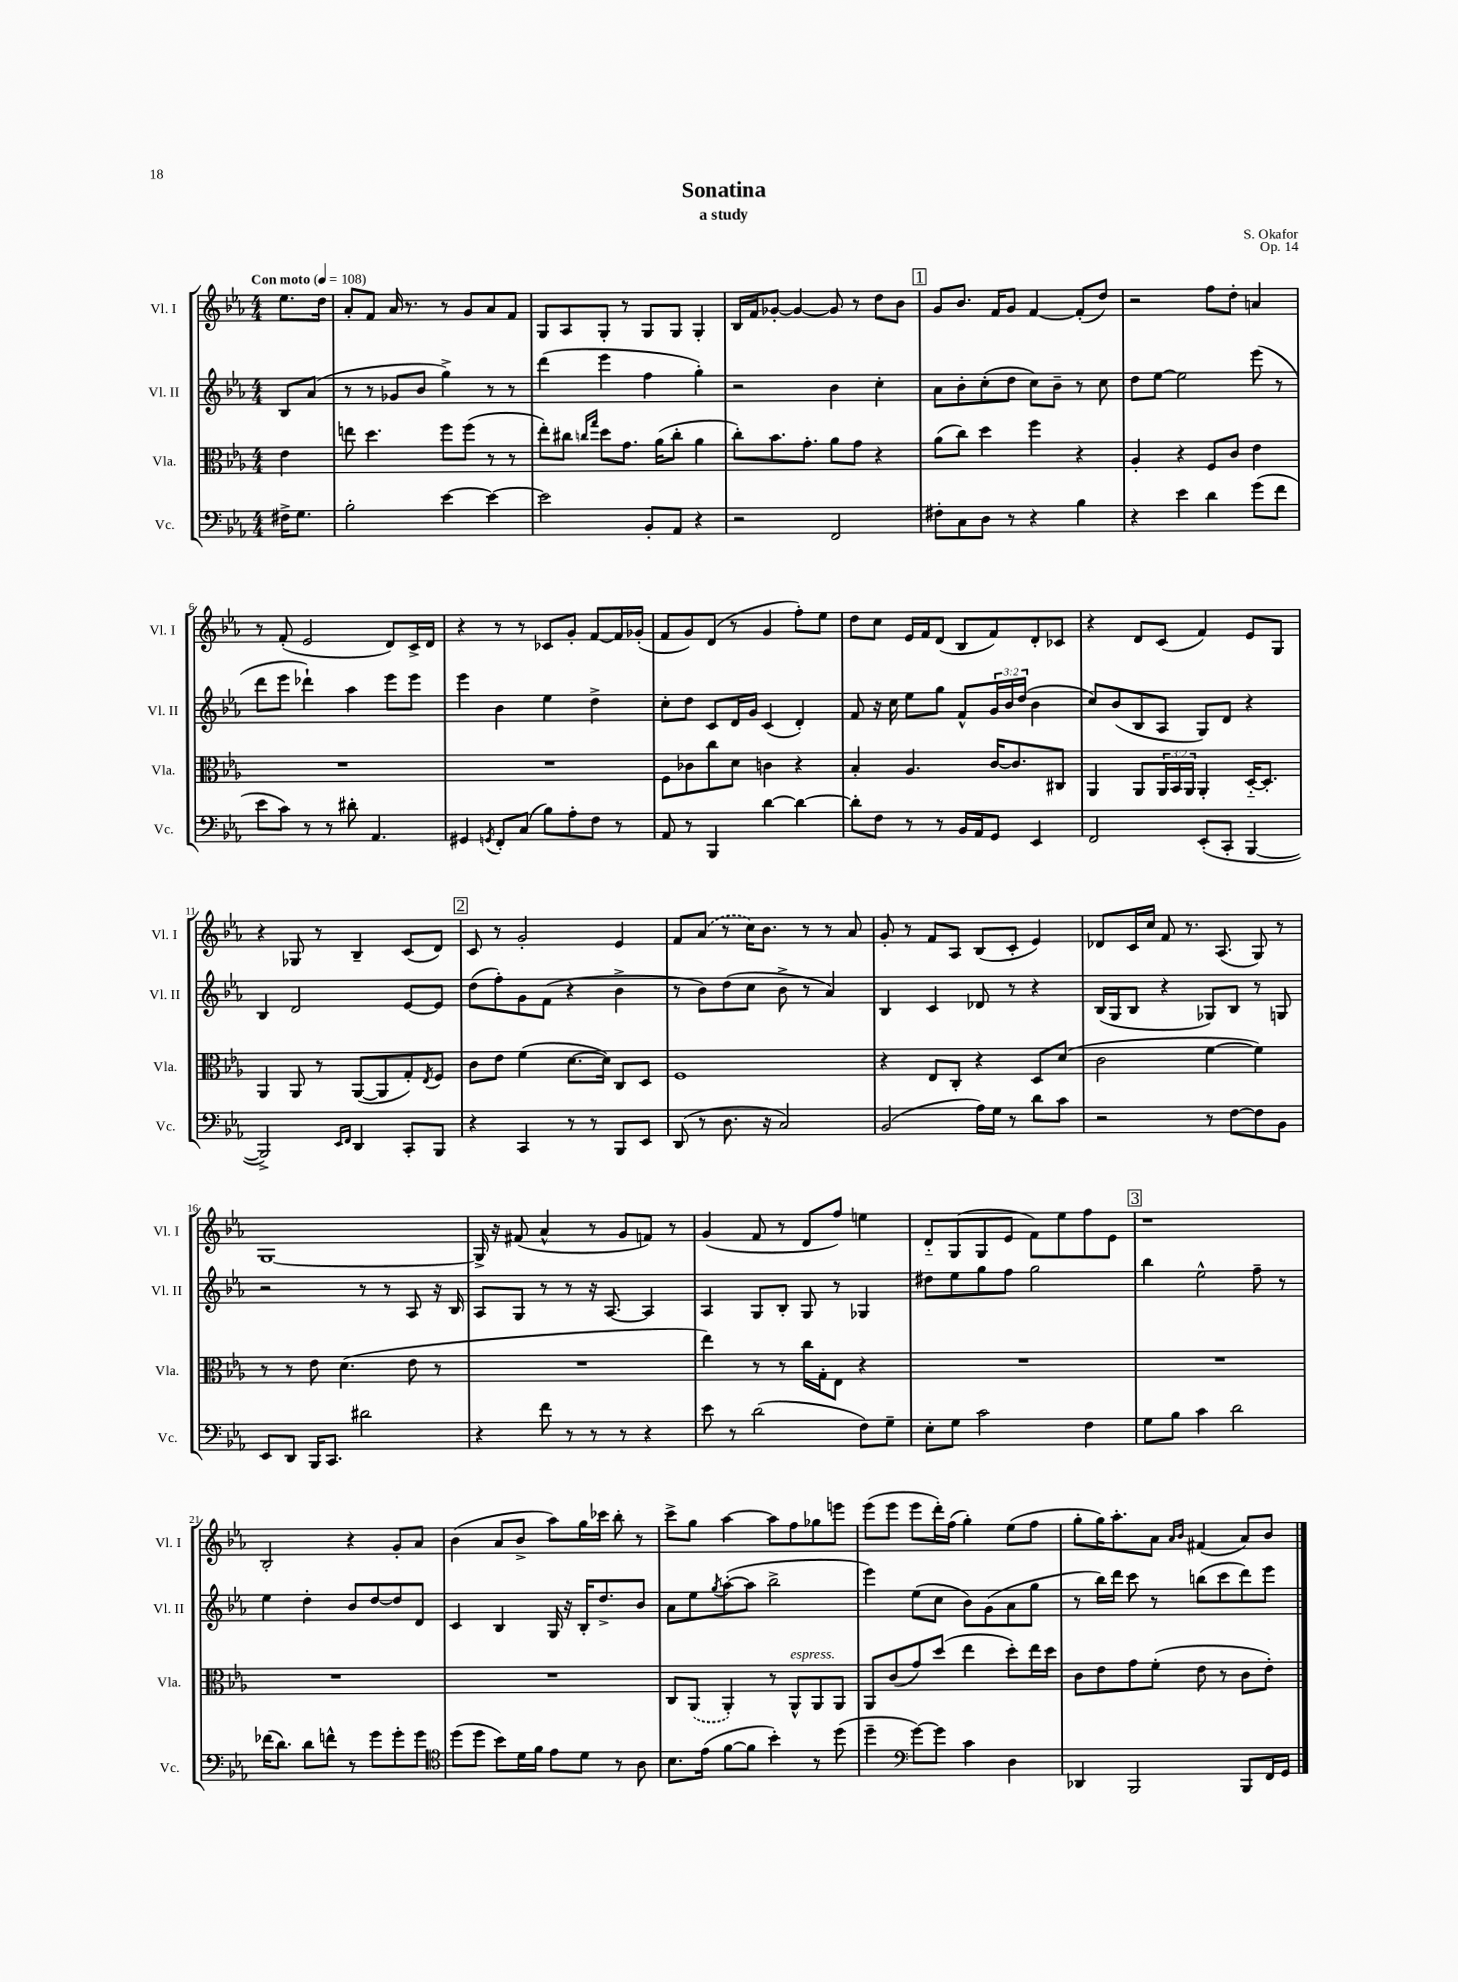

**kern	**kern	**kern	**kern
*part4	*part3	*part2	*part1
*staff4	*staff3	*staff2	*staff1
*I"Vc.	*I"Vla.	*I"Vl. II	*I"Vl. I
*I'Vc.	*I'Vla.	*I'Vl. II	*I'Vl. I
*clefF4	*clefC3	*clefG2	*clefG2
*k[b-e-a-]	*k[b-e-a-]	*k[b-e-a-]	*k[b-e-a-]
*M4/4	*M4/4	*M4/4	*M4/4
*MM108	*MM108	*MM108	*MM108
=	=	=	=
!	!	!	!LO:TX:a:B:t=Con moto
16F#X^\KL	4e-\	8B-/L	8.ee-\L
8.G\J	.	.	.
.	.	(8a-/J	.
.	.	.	16dd\Jk
=1	=1	=1	=1
2B-'\	8een\	8r	8a-'/L
.	4.dd\	8r	8f/J
.	.	8g-X/L	16a-/
.	.	.	8.r
.	.	8b-/J	.
[4e-\	8ff\L	4gg^\)	8r
.	(8ff\J	.	8g/L
4e-\_	8r	8r	8a-/
.	8r	8r	8f/J
=2	=2	=2	=2
2e-\]	8ee-'\L)	(4ddd\	8G/L
.	8cc#X\J	.	8A-/
.	16qqccn/LL	.	.
.	16qqgg/JJ	.	.
.	8dd\L	4eee-\	8G'/J
.	8.g\J	.	8r
8BB-'/L	.	4ff\	8G/L
.	(16a-\KL	.	.
8AA-/J	8cc'\J	.	8G/J
4r	4a-\	4gg'\)	4G'/
=3	=3	=3	=3
2r	8cc'\L)	2r	16B-/LL
.	.	.	16f/J
.	8.b-\	.	[8g-X'/J
.	.	.	4g-/_
.	8.g'\J	.	.
2FF/	8a-\L	4b-\	8g-/]
.	8g\J	.	8r
.	4r	4cc'\	8dd\L
.	.	.	8b-\J
!!LO:REH:place=s1:t=1
=4	=4	=4	=4
8F#X'\L	(8a-\L	8a-\L	8g/L
8C\	8cc\J)	8b-'\	8.b-/J
8D\J	4dd\	(8cc'\	.
.	.	.	16f/KL
8r	.	8dd\J	8g/J
4r	4ff\	8cc\L)	[4f/
.	.	8b-~\J	.
4B-\	4r	8r	(8f'/L]
.	.	8cc\	8dd/J)
=5	=5	=5	=5
4r	4A-'/	8dd\L	2r
.	.	[8ee-\J	.
4e-\	4r	2ee-\]	.
4d\	8F/L	.	8ff\L
.	8c/J	.	8dd'\J
(8g\L	4e-\	(8eee-\	4an/
8f\J	.	8r	.
!!LO:LB:g=z
=6	=6	=6	=6
8e-\L	1r	8ddd\L	8r
8c\J)	.	8eee-\J	(8f'/
8r	.	4ddd-X`\)	2e-/
8r	.	.	.
8d#X'\	.	4aa-\	.
4.AA-/	.	.	.
.	.	8eee-\L	8d/L)
.	.	8eee-\J	16c^/L
.	.	.	16d/JJ
=7	=7	=7	=7
4GG#X/	1r	4eee-\	4r
8qGGn/	.	.	.
8FF'/L	.	4b-\	8r
(8C/J	.	.	8r
8B-\L)	.	4ee-\	8c-X/L
8A-'\	.	.	8g'/J
8F\J	.	4dd^\	[8f/L
8r	.	.	16f/L]
.	.	.	(16g-X'/JJ
=8	=8	=8	=8
8AA-/	8F\L	8cc'\L	8f/L
8r	8c-X\	8dd\J	8g/)
4BBB-/	8cc\	8c/L	(8d/J
.	8d\J	16d/L	8r
.	.	16g/JJ	.
[4d\	4cn\	(4c/	4g/
4d\_	4r	4d'/)	8ff'\L)
.	.	.	8ee-\J
=9	=9	=9	=9
8d'\L]	4B-'/	8f/	8dd\L
8F\J	.	16r	8cc\J
.	.	16cc\	.
8r	4.A-/	8ee-\L	16e-/LL
.	.	.	16f/J
8r	.	8gg\J	(8d/J
16BB-/LL	.	8f^^/L	8B-/L
16AA-/J	.	.	.
8GG/J	[16c/KL	24g/L	8f/)
.	.	24b-/	.
.	8.c/]	.	.
.	.	(24dd/JJ	.
4EE-/	.	4b-\	8d'/
.	8C#X/J	.	8c-X/J
=10	=10	=10	=10
2FF/	4AA-/	8cc/L)	4r
.	.	(8b-/	.
.	8AA-/L	8B-/	8d/L
.	24AA-/L	8A-/J	(8c/J
.	24BB-/	.	.
.	24AA-/JJ	.	.
(8EE-'/L	4AA-'/	8G/L)	4f/)
8CC'/J	.	8d/J	.
[4BBB-/	[16D/KL	4r	8e-/L
.	8.D'/J]	.	.
.	.	.	8G/J
!!LO:LB:g=z
=11	=11	=11	=11
2BBB-^/])	4AA-/	4B-/	4r
.	8AA-/	2d/	8G-X/
.	8r	.	8r
16qqEE-/LL	.	.	.
16qqFF/JJ	.	.	.
4DD/	([8AA-/L	.	4B-~/
.	8AA-/]	.	.
8CC'/L	8G'/)	[8e-/L	(8c/L
.	8qE-/	.	.
8BBB-/J	8F/J	8e-/J]	8d/J)
!!LO:REH:place=s1:t=2
=12	=12	=12	=12
4r	8c\L	(8dd\L	8c/
.	8e-\J	8ff'\)	8r
4CC/	(4f\	8g\	2g'/
.	.	(8f\J	.
8r	[8.d\L	4r	.
8r	.	.	.
.	16d\Jk])	.	.
8BBB-/L	8C/L	4b-^\	4e-/
8EE-/J	8D/J	.	.
=13	=13	=13	=13
(8DD/	1F	8r	8f/L
8r	.	8b-\L)	(8a-/J
8.D\	.	(8dd\	8r
.	.	8cc\J	16cc\KL)
16r	.	.	8.b-\J
2C/)	.	8b-^\	.
.	.	8r	8r
.	.	4a-/)	8r
.	.	.	8a-/
=14	=14	=14	=14
(2BB-/	4r	4B-/	8g'/
.	.	.	8r
.	8E-/L	4c/	8f/L
.	8C'/J	.	8A-/J
16A-\LL)	4r	8d-X/	(8B-/L
16G\JJ	.	.	.
8r	.	8r	8c'/J
8d\L	8D/L	4r	4e-/)
8c\J	(8d/J	.	.
=15	=15	=15	=15
2r	2c\	(16B-/LL	8d-X/L
.	.	16G/J	.
.	.	8B-/J	16c/L
.	.	.	16cc/JJ
.	.	4r	8f/
.	.	.	8.r
8r	[4f\	8G-X/L)	.
.	.	.	(8.A-/
[8F\L	.	8B-/J	.
8F\]	4f\])	8r	8G/)
8BB-\J	.	8Gn/	8r
!!LO:LB:g=z
=16	=16	=16	=16
8EE-/L	8r	2r	[1G
8DD/J	8r	.	.
16BBB-/KL	8e-\	.	.
8.CC/J	.	.	.
.	(4.d\	.	.
2d#X\	.	8r	.
.	.	8r	.
.	8e-\	8A-/	.
.	8r	16r	.
.	.	16B-/	.
=17	=17	=17	=17
4r	1r	8A-/L	16G^/]
.	.	.	16r
.	.	8G/J	(8f#X/
8f\	.	8r	4a-^^/
8r	.	8r	.
8r	.	16r	8r
.	.	[8.A-/	.
8r	.	.	8g/L
4r	.	4A-/]	8fn/J)
.	.	.	8r
=18	=18	=18	=18
8e-\	4ee-\)	4A-/	(4g/
8r	.	.	.
(2d\	8r	8G/L	8f/
.	8r	8B-'/J	8r
.	16cc\LL	8G/	8d/L
.	16G'\J	.	.
.	8E-\J	8r	8ff/J)
8F\L)	4r	4G-X/	4een\
8G~\J	.	.	.
=19	=19	=19	=19
8E-'\L	1r	8dd#X\L	8d/L
8G\J	.	8ee-\	(8G/
2c\	.	8gg\	8G/
.	.	8ff\J	8e-/J
.	.	2gg\	8f\L)
.	.	.	8ee-\
4F\	.	.	8ff\
.	.	.	8e-\J
!!LO:REH:place=s1:t=3
=20	=20	=20	=20
8G\L	1r	4bb-\	1r
8B-\J	.	.	.
4c\	.	2ee-^^\	.
2d\	.	.	.
.	.	8ff~\	.
.	.	8r	.
!!LO:LB:g=z
=21	=21	=21	=21
(16f-X\KL	1r	4ee-\	2B-'/
8.d\J)	.	.	.
8d\L	.	4dd'\	.
8fn^^\J	.	.	.
8r	.	8b-/L	4r
8g\L	.	[8dd/	.
8g'\	.	8dd/]	8g'/L
8g\J	.	8d/J	8a-/J
=22	=22	=22	=22
*clefC4	*	*	*
(8dd\L	1r	4c/	(4b-\
8dd\J	.	.	.
8b-\L)	.	4B-/	8a-/L
16d\L	.	.	8b-^/J
16f\JJ	.	.	.
8e-\L	.	16G/	8aa-\L)
.	.	16r	.
8d\J	.	16B-'/KL	16gg\L
.	.	8.dd^/	16ccc-X\JJ
8r	.	.	8bb-'\
8A-\	.	8b-/J	8r
=23	=23	=23	=23
8.B-\L	8C/L	8a-\L	8ccc^\L
.	(8AA-/J	8ee-\	8gg\J
(16e-\Jk	.	.	.
.	.	8qgg/	.
[8f\L	4AA-'/)	([8aa-'\	[4aa-\
8f\J]	.	8aa-\J]	.
4b-'\)	8r	2bb-^\	8aa-\L]
!	!LO:TX:a:i:t=espress.	!	!
.	8AA-^^/L	.	8ff\
8r	8AA-/	.	8gg-X\
(8dd\	8AA-/J	.	8eeen\J
=24	=24	=24	=24
4dd~\	8AA-/L	4eee-\)	(8eee-\L
.	(8c/	.	8eee-\J
*clefF4	*	*	*
[8g\L)	8g/)	(8ee-\L	8eee-\L
8g\J]	(8dd/J	8cc\J	16ddd'\L)
.	.	.	(16ff\JJ
4c\	4ee-\	8b-\L)	4gg'\)
.	.	(8g\	.
4D\	8dd'\L)	8a-\	(8ee-\L
.	16ee-\L	8gg\J	8ff\J
.	16dd\JJ	.	.
=25	=25	=25	=25
4DD-X/	8c\L	8r	8gg'\L
.	8e-\	16bb-\LL)	16gg\K)
.	.	16ddd\JJ	8.aa-'\
2BBB-/	8g\	8ccc\	.
.	(8f'\J	8r	8a-\J
.	.	.	16qqa-/LL
.	.	.	16qqb-/JJ
.	8e-\	(8bbn\L	(4f#X/
.	8r	8ccc\	.
8BBB-/L	8c\L	8ddd\)	8a-/L)
16FF/L	8e-'\J)	8eee-\J	8b-/J
16GG/JJ	.	.	.
==	==	==	==
*-	*-	*-	*-
